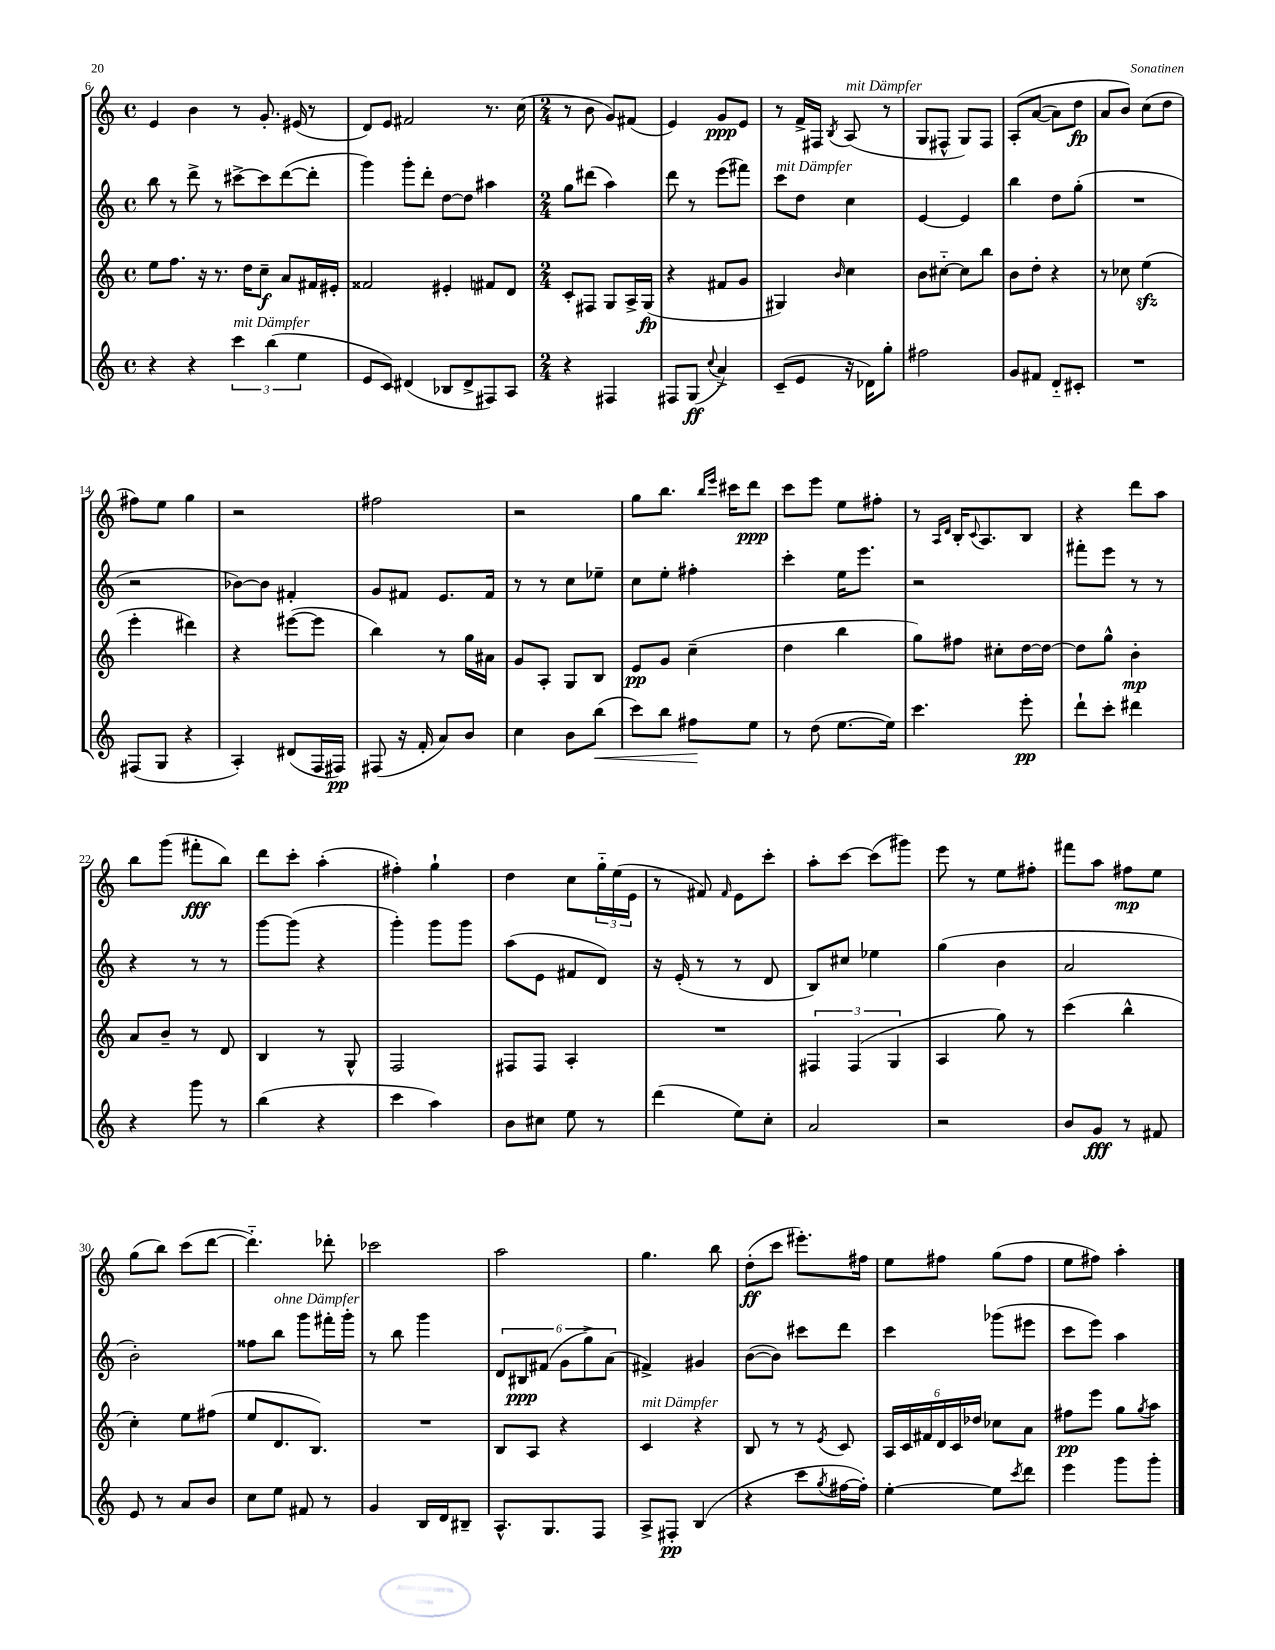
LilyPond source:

<<
\new StaffGroup <<
\new Staff = "s0" {
    \clef treble \key c \major \defaultTimeSignature \time 4/4
    e'4 b'4 r8 g'8.-. eis'16( r8 |
    d'8) e'8 fis'2 r8. c''16( |
    \numericTimeSignature \time 2/4 r8 b'8 g'8) fis'8( |
    e'4) g'8\ppp e'8 |
    r8 f'16-> fis16 \acciaccatura { b8 } a8^\markup { \italic "mit Dämpfer" }( r8 |
    g8 fis8-^ g8) fis8 |
    a8-.\( a'8~( a'8) d''8\fp |
    a'8 b'8\) c''8( d''8 |
    fis''8) e''8 g''4 |
    r2 |
    fis''2 |
    r2 |
    g''8 b''8. \grace { b''16 e'''16 } cis'''16 d'''8\ppp |
    c'''8 e'''8 e''8 fis''8-. |
    r8 \grace { a16 d'16 } b16-. \appoggiatura { c'8 } a8. b8 |
    r4 d'''8 a''8 |
    b''8 g'''8( fis'''8-.\fff b''8) |
    d'''8 c'''8-. a''4-.( |
    fis''4-.) g''4-! |
    d''4 c''8 \tuplet 3/2 { g''16-_ e''16( e'16 } |
    r8 fis'8) \grace { fis'16 } e'8 c'''8-. |
    a''8-. c'''8~ c'''8( gis'''8) |
    e'''8 r8 e''8 fis''8-. |
    fis'''8 a''8 fis''8\mp e''8 |
    g''8( b''8) c'''8( d'''8~ |
    d'''4.-_) des'''8-. |
    ces'''2 |
    a''2 |
    g''4. b''8 |
    d''8-.\ff( c'''8 eis'''8.-.) fis''16 |
    e''8 fis''8 g''8( fis''8 |
    e''8 fis''8) a''4-. \bar "|." |
}
\new Staff = "s1" {
    \clef treble \key c \major \defaultTimeSignature \time 4/4
    b''8 r8 d'''8-> r8 cis'''8~-> cis'''8 d'''8~( d'''8-. |
    g'''4) g'''8-. d'''8-. d''8~ d''8 ais''4 |
    \numericTimeSignature \time 2/4 g''8 dis'''8( a''4) |
    d'''8 r8 e'''8( fis'''8) |
    c'''8^\markup { \italic "mit Dämpfer" } d''8 c''4 |
    e'4~ e'4 |
    b''4 d''8 g''8-.( |
    R2 |
    r2 |
    bes'8~) bes'8 fis'4-. |
    g'8 fis'8 e'8. fis'16 |
    r8 r8 c''8 ees''8-- |
    c''8 e''8-. fis''4-. |
    c'''4-. e''16 e'''8. |
    r2 |
    fis'''8-. e'''8 r8 r8 |
    r4 r8 r8 |
    g'''8~ g'''8( r4 |
    g'''4-.) g'''8 g'''8 |
    a''8( e'8 fis'8 d'8) |
    r16 e'16-.( r8 r8 d'8 |
    b8) cis''8 ees''4 |
    g''4( b'4 |
    a'2 |
    b'2-.) |
    fisis''8 b''8^\markup { \italic "ohne Dämpfer" } g'''8 fis'''16-. g'''16-. |
    r8 b''8 g'''4 |
    \tuplet 6/4 { d'8 bis8\ppp fis'8( g'8 g''8->) a'8( } |
    fis'4->) gis'4 |
    b'8~( b'8) cis'''8 d'''8 |
    c'''4 ges'''8( eis'''8 |
    c'''8 e'''8) a''4 \bar "|." |
}
\new Staff = "s2" {
    \clef treble \key c \major \defaultTimeSignature \time 4/4
    e''8 f''8. r16 r8. d''16 c''8--\f a'8 fis'16 eis'16-. |
    fisis'2 eis'4-. fis'8 d'8 |
    \numericTimeSignature \time 2/4 c'8-. fis8 g8 a16-> g16\fp( |
    r4 fis'8 g'8 |
    gis4) \grace { b'16 } c''4 |
    b'8 cis''8~-_ cis''8 b''8 |
    b'8 d''8-. r4 |
    r8 ces''8 e''4\sfz( |
    e'''4-. dis'''4) |
    r4 eis'''8~( eis'''8 |
    b''4) r8 g''16 ais'16 |
    g'8 a8-. g8 b8 |
    e'8\pp g'8 c''4--( |
    d''4 b''4 |
    g''8) fis''8 cis''8-. d''16~ d''16~ |
    d''8 g''8-^ b'4-.\mp |
    a'8 b'8-- r8 d'8 |
    b4 r8 g8-^ |
    f2 |
    fis8 fis8 a4-. |
    R2 |
    \tuplet 3/2 { fis4 fis4( g4 } |
    a4 g''8) r8 |
    c'''4( b''4-^ |
    c''4-.) e''8 fis''8( |
    e''8 d'8. b8.) |
    R2 |
    b8 a8 r4 |
    c'4^\markup { \italic "mit Dämpfer" } r4 |
    b8 r8 r8 \acciaccatura { e'8 } c'8 |
    \tuplet 6/4 { a16 c'16 fis'16 d'16 c'16 des''16 } ces''8 a'8 |
    fis''8\pp e'''8 g''8 \acciaccatura { g''8 } a''8 \bar "|." |
}
\new Staff = "s3" {
    \clef treble \key c \major \defaultTimeSignature \time 4/4
    r4 r4 \tuplet 3/2 { c'''4^\markup { \italic "mit Dämpfer" } b''4( e''4 } |
    e'8 c'8) dis'4( bes8 dis'8-> fis8) a8 |
    \numericTimeSignature \time 2/4 r4 fis4 |
    fis8 g8\ff( \appoggiatura { c''8 } a'4->) |
    c'8--( e'8 r16 des'16) g''8-. |
    fis''2 |
    g'8 fis'8 d'8-_ cis'8-. |
    R2 |
    fis8( g8 r4 |
    a4-.) dis'8( f16 fis16\pp) |
    fis8( r16 f'16-. a'8) b'8 |
    c''4 b'8 b''8\<( |
    c'''8) b''8 fis''8\! e''8 |
    r8 d''8( e''8.~ e''16) |
    c'''4. e'''8-.\pp |
    d'''8-! c'''8-. dis'''4 |
    r4 g'''8 r8 |
    b''4( r4 |
    c'''4 a''4) |
    b'8 cis''8 e''8 r8 |
    d'''4( e''8) c''8-. |
    a'2 |
    r2 |
    b'8 g'8\fff r8 fis'8 |
    e'8 r8 a'8 b'8 |
    c''8 e''8 fis'8 r8 |
    g'4 b16 d'16 bis8-- |
    a8.-^ g8. f8 |
    a8-> fis8-.\pp b4( |
    r4 c'''8 \acciaccatura { g''8 } fis''16~ fis''16-.) |
    e''4~-. e''8 \acciaccatura { c'''8 } d'''8 |
    e'''4 g'''8 g'''8-. \bar "|." |
}
>>
>>
\layout { \context { \Score currentBarNumber = #6 } }
